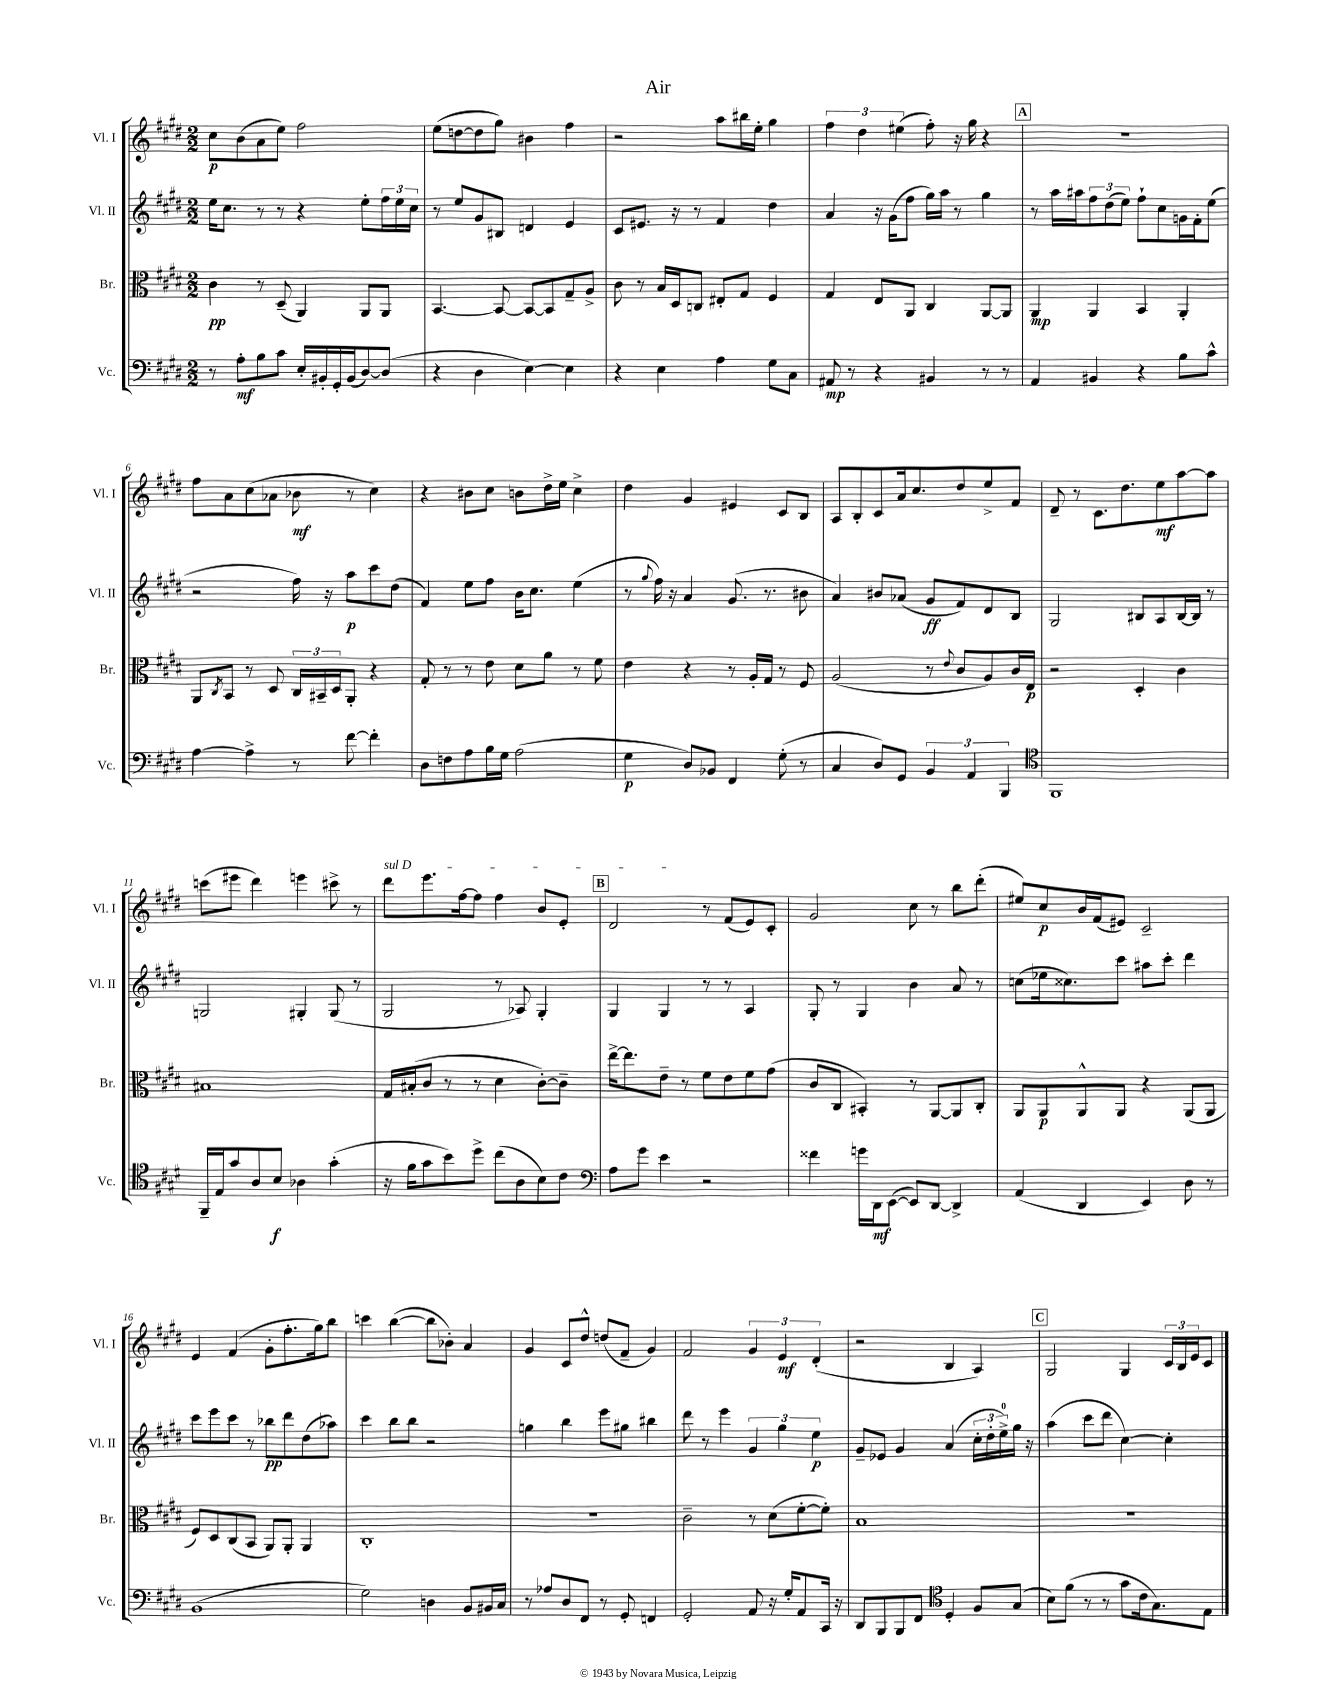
\header { title = "Air" }
<<
\new StaffGroup <<
\new Staff = "s0" \with { instrumentName = "Vl. I" shortInstrumentName = "Vl. I" } {
    \clef treble \key e \major \numericTimeSignature \time 2/2
    cis''8\p b'8( a'8 e''8) fis''2 |
    e''8( d''8~ d''8 gis''8) bis'4 fis''4 |
    r2 a''8 bis''16 e''16-. gis''4 |
    \tuplet 3/2 { fis''4 dis''4 eis''4( } fis''8-.) r16 gis''16 r4 |
    \mark \markup { \box "A" } r1 |
    fis''8 a'8 cis''8( aes'8 bes'8\mf r8 cis''4) |
    r4 bis'8 cis''8 b'8 dis''16-> e''16 cis''4-> |
    dis''4 gis'4 eis'4 cis'8 b8 |
    a8 b8-. cis'8 a'16 cis''8. dis''8 e''8-> fis'8 |
    dis'8-- r8 cis'8. dis''8. e''8\mf a''8~ a''8 |
    c'''8( eis'''8 dis'''4) e'''4 cis'''8-> r8 |
    \once \override TextSpanner.bound-details.left.text = \markup { \italic "sul D" } dis'''8\startTextSpan e'''8. fis''16~ fis''8 fis''4 b'8 e'8-. |
    \mark \markup { \box "B" } dis'2\stopTextSpan r8 fis'8( e'8) cis'8-. |
    gis'2 cis''8 r8 b''8 dis'''8-.( |
    eis''8) cis''8\p b'16 fis'16( eis'8) cis'2-- |
    e'4 fis'4( gis'8-. fis''8.-. gis''16) b''8 |
    c'''4 b''4~( b''8 bes'8-.) a'4 |
    gis'4 cis'8 dis''8-^ d''8( fis'8-- gis'4) |
    fis'2 \tuplet 3/2 { gis'4 e'4\mf dis'4-.( } |
    r2 b4 a4) |
    \mark \markup { \box "C" } gis2 gis4 \tuplet 3/2 { cis'16 b16 e'16 } cis'8 \bar "|." |
}
\new Staff = "s1" \with { instrumentName = "Vl. II" shortInstrumentName = "Vl. II" } {
    \clef treble \key e \major \numericTimeSignature \time 2/2
    e''16 cis''8. r8 r8 r4 e''8-. \tuplet 3/2 { fis''16 e''16 cis''16 } |
    r8 e''8 gis'8 bis8 d'4 e'4 |
    cis'8 eis'8. r16 r8 fis'4 dis''4 |
    a'4 r16 gis'16( fis''8 gis''16) a''16 r8 gis''4 |
    \mark \markup { \box "A" } r8 a''16 ais''16 \tuplet 3/2 { fis''8 dis''8( e''8) } fis''8-! cis''8 g'16 fis'16-. e''8( |
    r2 fis''16) r16 a''8\p cis'''8 dis''8( |
    fis'4) e''8 fis''8 b'16 cis''8. e''4( |
    r8 \appoggiatura { gis''8 } fis''16) r16 a'4 gis'8.( r8. bis'8 |
    a'4) bis'8 aes'8( gis'8\ff fis'8) dis'8 b8 |
    gis2 bis8 a8 bis16~ bis16 r8 |
    g2 gis4-. gis8( r8 |
    gis2 r8 aes8) gis4-. |
    \mark \markup { \box "B" } gis4 gis4 r8 r8 a4 |
    gis8-. r8 gis4 b'4 a'8 r8 |
    c''8( ees''16 cisis''8.) cis'''8 ais''8 cis'''8-. dis'''4 |
    cis'''8 e'''8 cis'''8 r8 bes''8\pp dis'''8 dis''8( aes''8) |
    cis'''4 b''8 b''8 r2 |
    g''4 b''4 e'''8 gis''8 bis''4 |
    dis'''8 r8 e'''4 \tuplet 3/2 { gis'4 gis''4 e''4\p } |
    gis'8-- ees'8 gis'4 a'4( \tuplet 3/2 { cis''16-. dis''16-. e''16-0->) } gis''16 r16 |
    \mark \markup { \box "C" } a''4( cis'''8 dis'''8 cis''4~) cis''4-. \bar "|." |
}
\new Staff = "s2" \with { instrumentName = "Br." shortInstrumentName = "Br." } {
    \clef alto \key e \major \numericTimeSignature \time 2/2
    cis'4\pp r8 dis8--( a,4) a,8 a,8 |
    b,4.~ b,8~ b,8~ b,8 gis8-- a8-> |
    cis'8 r8 b16 dis16 c8 eis8-. gis8 fis4 |
    gis4 e8 a,8 cis4 a,8~ a,8 |
    \mark \markup { \box "A" } a,4\mp a,4 b,4 a,4-. |
    a,8 \acciaccatura { cis8 } b,8 r8 dis8 \tuplet 3/2 { cis16 bis,16-- dis16 } a,8-. r4 |
    gis8-. r8 r8 e'8 dis'8 a'8 r8 fis'8 |
    e'4 r4 r8 a16-. gis16 r8 fis8 |
    a2( r8 \appoggiatura { e'8 } cis'8 a8) cis'16 e16\p |
    r2 dis4-. cis'4 |
    bis1 |
    gis16 bis16-.( cis'8 r8 r8 dis'4 cis'8~-.) cis'8-- |
    \mark \markup { \box "B" } e''16~-> e''8. e'8-- r8 fis'8 e'8 fis'8 gis'8( |
    cis'8 cis8 bis,4-.) r8 a,8~ a,8 cis8-. |
    a,8 a,8\p a,8-^ a,8 r4 a,8( a,8 |
    fis8) dis8 cis8( b,8 a,8) a,8-. a,4 |
    cis1-. |
    R1 |
    cis'2-- r8 dis'8( fis'8~-. fis'8-.) |
    b1 |
    \mark \markup { \box "C" } r1 \bar "|." |
}
\new Staff = "s3" \with { instrumentName = "Vc." shortInstrumentName = "Vc." } {
    \clef bass \key e \major \numericTimeSignature \time 2/2
    r8 a8-.\mf b8 cis'8 e16-. bis,16-. gis,16-. bis,16( dis8~) dis8( |
    r4 dis4 e4~) e4 |
    r4 e4 a4 gis8 cis8 |
    ais,8\mp r8 r4 bis,4 r8 r8 |
    \mark \markup { \box "A" } a,4 bis,4 r4 b8 cis'8-^ |
    a4~ a4-> r8 fis'8~ fis'4-. |
    dis8 f8 a8 b16 gis16 a2( |
    gis4\p dis8) bes,8 fis,4 gis8-.( r8 |
    cis4 dis8) gis,8 \tuplet 3/2 { b,4 a,4 b,,4 } |
    \clef tenor fis,1 |
    fis,16-- e16 gis'8 a8 b8\f aes4 gis'4-.( |
    r16 fis'16 gis'8 b'8) dis''8-> cis''8( a8 b8) cis'8 |
    \mark \markup { \box "B" } \clef bass a8 gis'8 e'4 r2 |
    fisis'4 g'16 dis,16\mf e,8~( e,8) dis,8~ dis,4-> |
    a,4( dis,4 e,4) dis8 r8 |
    b,1( |
    gis2) d4 b,8 bis,16 cis16 |
    r8 aes8 dis8 fis,8 r8 gis,8-. f,4 |
    gis,2-. a,8 r16 gis16-. a,8 cis,16 r16 |
    dis,8 b,,8 b,,8 fis,8 \clef tenor dis4-. fis8 gis8( |
    \mark \markup { \box "C" } b8) fis'8( r8 r8 gis'8 cis'16 gis8.) e8 \bar "|." |
}
>>
>>
